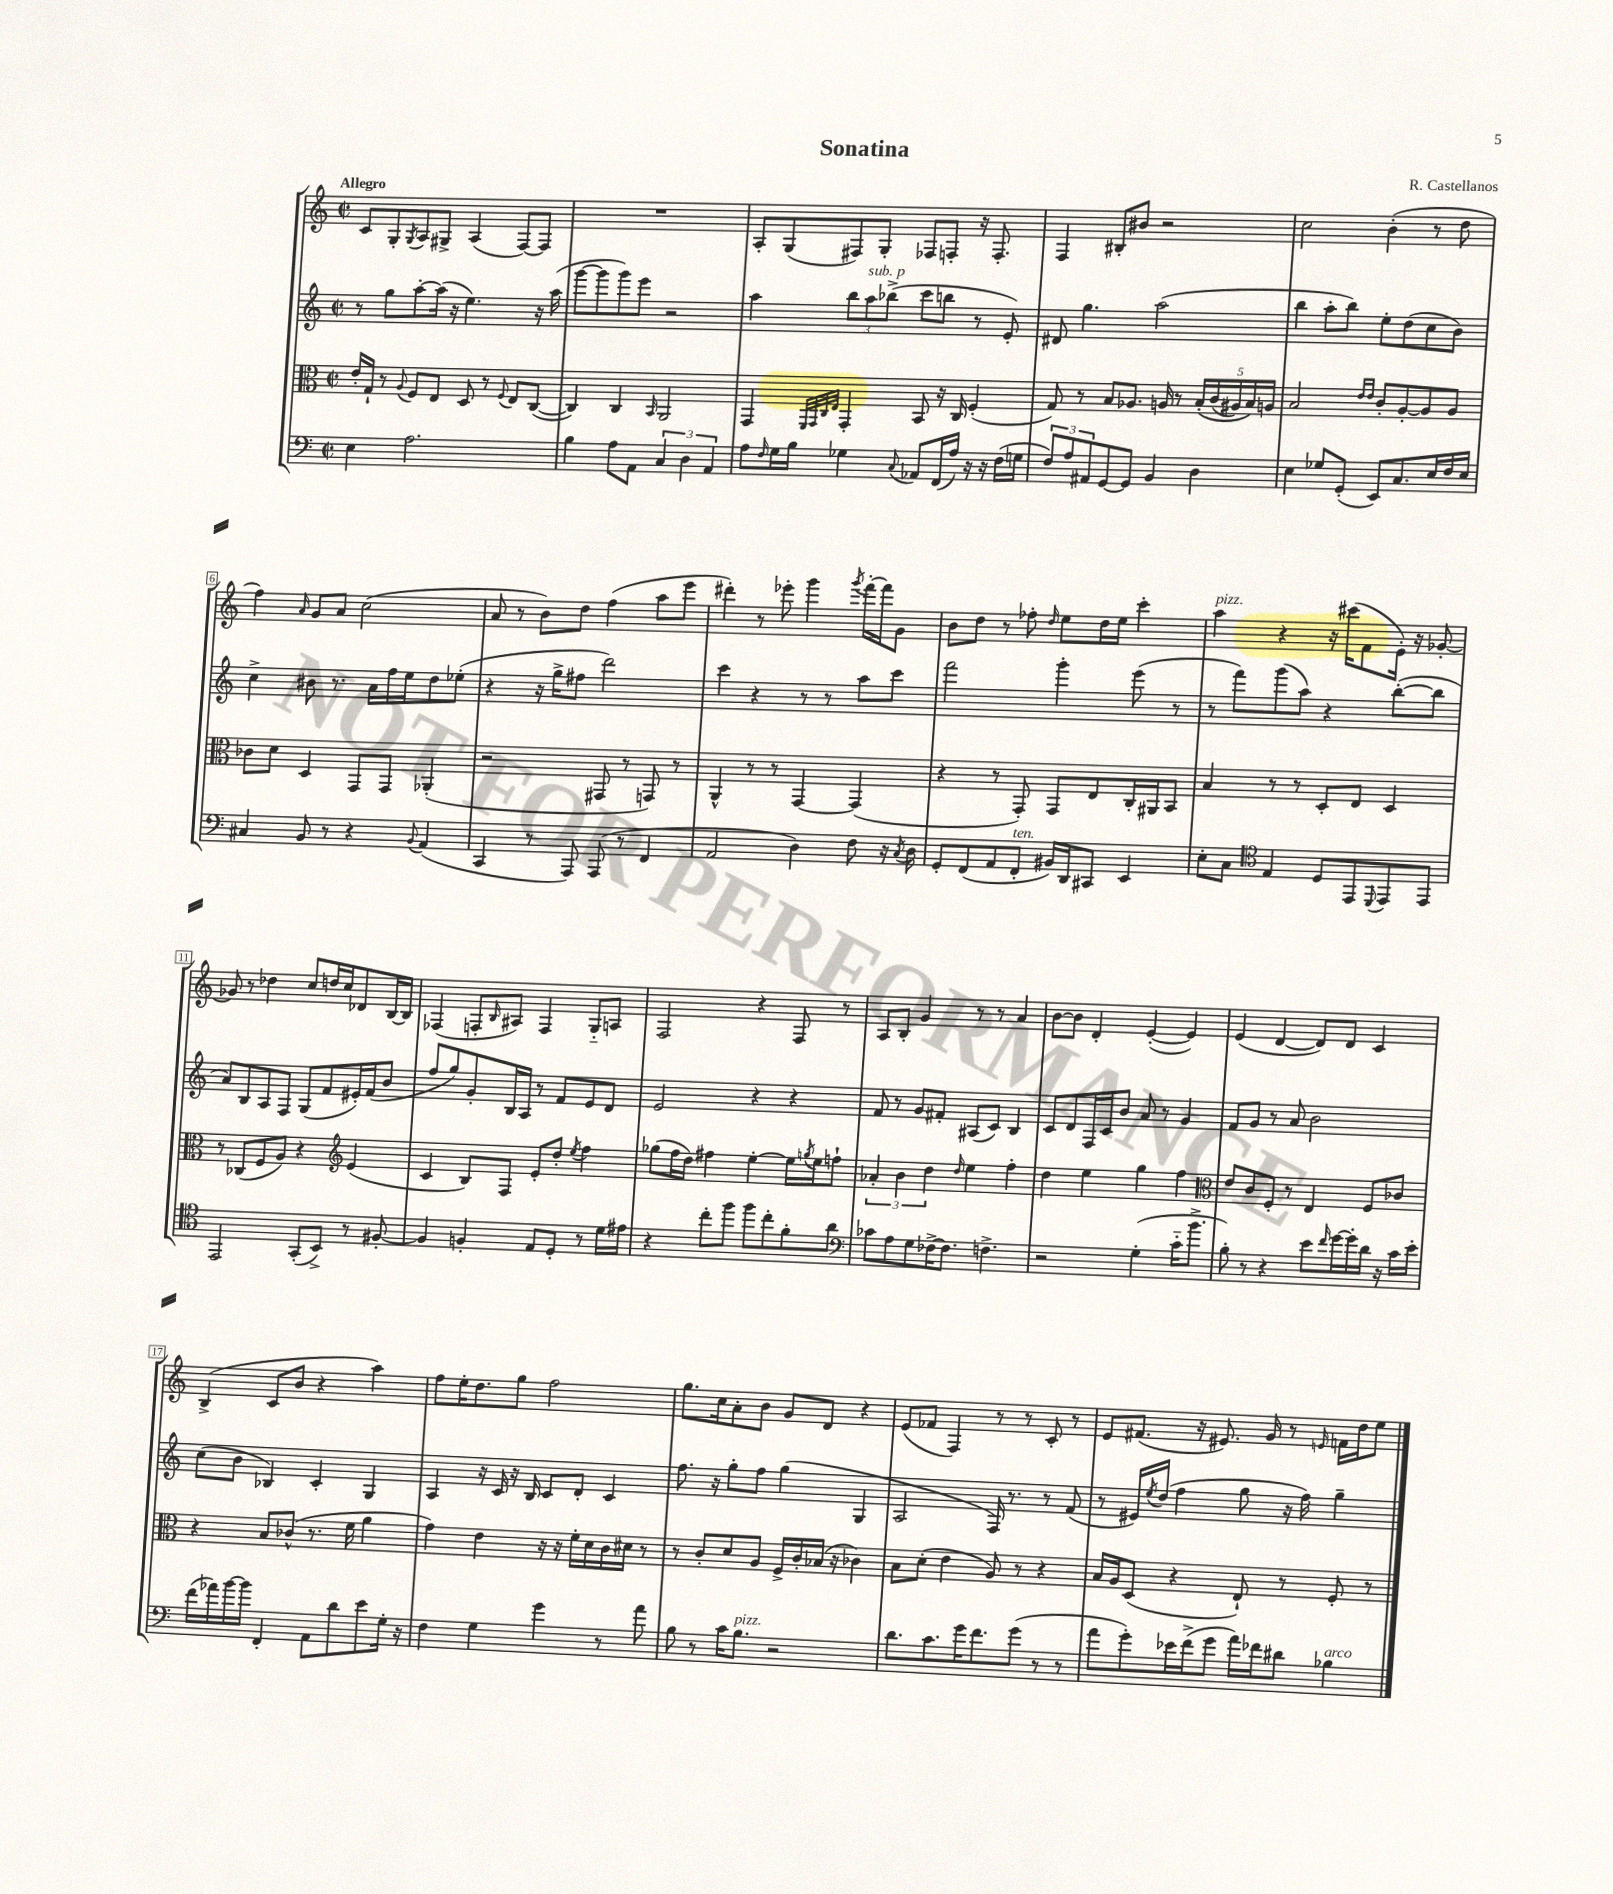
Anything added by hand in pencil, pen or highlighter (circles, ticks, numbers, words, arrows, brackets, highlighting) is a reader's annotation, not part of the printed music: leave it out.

**kern	**kern	**kern	**kern
*part4	*part3	*part2	*part1
*staff4	*staff3	*staff2	*staff1
*clefF4	*clefC3	*clefG2	*clefG2
*k[]	*k[]	*k[]	*k[]
*M2/2	*M2/2	*M2/2	*M2/2
*met(c|)	*met(c|)	*met(c|)	*met(c|)
=1	=1	=1	=1
!	!	!	!LO:TX:a:B:t=Allegro
4E\	16e'/LL	8r	8c/L
.	16G`/JJ	.	.
.	8r	8gg\L	8G'/
.	8qqA/	.	8qG/
2.A\	8F/L	[8aa'\	8A/
.	8E/J	(16aa\Jk]	8G#X^/J
.	.	16r	.
.	8D/	4.ee\)	(4A/
.	8r	.	.
.	8qqF/	.	.
.	8E/L	.	[8F/L)
.	([8C/J	16r	8F/J]
.	.	(16aa\	.
=2	=2	=2	=2
4B\	4C/])	[8ggg\L	1r
.	.	8ggg\]	.
8A\L	4C/	8ggg\)	.
8AA\J	.	8eee\J	.
.	16qqBB/	.	.
6C/	2AA/	2r	.
6D\	.	.	.
6AA/	.	.	.
=3	=3	=3	=3
8A\L	4GG/	4aa\	8A'/L
16qqF/	.	.	.
16G\L	.	.	(8G/
16B\JJ	.	.	.
.	32qqFF/LLL	.	.
.	32qqGG/	.	.
.	32qqC/	.	.
.	32qqE/JJJ	.	.
4G-X\	4GG'/	12bb\L	8F#X/)
!	!	!LO:TX:a:i:t=sub. p	!
.	.	12aa\	.
.	.	.	8G'/J
.	.	(12bb-X^\J	.
8qqC/	.	.	.
8AA-X/L	8BB/	8ccc\L	8F-X/L
(16FF/L	16r	8bbn\J	8Fn'/J
16A/JJ)	16C/	.	.
16r	(4F'/	8r	16r
16r	.	.	8.F'/
(16F\LL	.	8e'/)	.
16Gn\JJ	.	.	.
=4	=4	=4	=4
12F/L)	8G/)	8d#X/	4F/
12A/	.	.	.
.	8r	4.gg\	.
12AA#X/	.	.	.
[8GG/	8B/L	.	8B#X'/L
8GG/J]	8.A-X/J	.	8b#X/J
4BB/	.	(2aa\	2r
.	16An/	.	.
.	8r	.	.
4D\	(20B'/LL	.	.
.	(20c/	.	.
.	20A#X/)	.	.
.	20B/)	.	.
.	20An/JJ	.	.
=5	=5	=5	=5
4E\	2B/	4bb\	2cc\
8G-X/L	.	8aa'\L	.
(8GG'/J	.	8bb\J)	.
.	16qqe/LL	.	.
.	16qqe/JJ	.	.
8EE/L)	8c'/L	8ee'\L	(4b'\
8.C/	[8A'/	(8dd\	.
.	8A/]	8cc\	8r
16E/L	.	.	.
16F/	8A/J	8b\J)	8dd\
16E/JJ	.	.	.
!!LO:LB:g=z
=6	=6	=6	=6
4C#X/	8c-X\L	4cc^\	4ff\)
.	8d\J	.	.
.	.	.	16qqa/
8BB/	4D/	8b#X\	8g/L
8r	.	8.r	8a/J
4r	8GG/L	.	(2cc\
.	.	16a\LL	.
.	8GG/J	16ff\	.
.	.	16ee\J	.
8qqBB/	.	.	.
(4AA/	(4AA-X'/	8dd\	.
.	.	(8ee-X'\J	.
=7	=7	=7	=7
4CC/	2r	4r	8a/
.	.	.	8r
8r	.	16r	8b\L)
.	.	16gg^\KL	.
8AAA/)	.	8ff#X\J	8dd\J
(8AAA/	8GG#X/	2ddd\)	(4ff\
8r	8r	.	.
4FF/	8GGn/)	.	8aa\L
.	8r	.	8eee\J
=8	=8	=8	=8
2AA/	4AA^^/	4ccc\	4ddd#X'\)
.	8r	4r	8r
.	8r	.	8eee-X'\
4D\)	[4GG/	8r	4ggg\
.	.	8r	.
.	.	.	8qggg/
8F\	(4GG/]	8aa\L	[16fff'\LL
.	.	.	16fff\J]
16r	.	8ccc\J	8g\J
8qC/	.	.	.
16D\	.	.	.
=9	=9	=9	=9
8GG'/L	4r	2fff\	8b\L
(8FF/	.	.	8dd\J
8AA/	8r	.	8r
!LO:TX:a:i:t=ten.	!	!	!
8FF'/J	8GG'/)	.	8ff-X'\
.	.	.	16qqdd/
16BB#X/LL)	8GG/L	4ggg'\	8ee\L
16DD/J	.	.	.
8CC#X/J	8E/	.	16dd\L
.	.	.	16ee\JJ
4EE/	16C'/L	(8eee\	4ccc'\
.	16AA#X/J	.	.
.	8BB/J	8r	.
=10	=10	=10	=10
!	!	!	!LO:TX:a:i:t=pizz.
8E'\L	4B/	8r	4aa\
8C\J	.	8fff\L)	.
*clefC4	*	*	*
4E/	8r	(8ggg\	4r
.	8r	8aa\J)	.
8D/L	8D'/L	4r	16r
.	.	.	(16ccc#X\KL
8EE/	8E/J	.	8f\
8qqDD/	.	.	.
8EE/	4D/	([8bb'\L	16e'\Jk)
.	.	.	16r
8EE/J	.	8bb\J]	[8g-X'/
!!LO:LB:g=z
=11	=11	=11	=11
2EE/	8r	8a/L)	8g-X/]
.	(8C-X/L	8B/	8r
.	8F/	8A/	4dd-X\
.	8A/J)	8F/J	.
(8GG'/L	4r	(8G/L	8cc/L
8BB^/J)	.	8f/	16ddn/L
.	.	.	16cc/J
*	*clefG2	*	*
8r	(4e/	16e#X'/L)	8d-X/
.	.	(16f/J	.
[8F#X'/	.	8b/J	[16B/L
.	.	.	16B/JJ]
=12	=12	=12	=12
4F#/]	4c/	8ff/L	(4F-X/
.	.	8gg/)	.
4Fn'/	8B/L)	8g'/	8Fn'/L
.	.	.	16qqB/
.	8F/J	16B/L	8A#X/J)
.	.	16A/JJ	.
8E/L	8e'/L	8r	4F/
8D'/J	8dd'/J	8f/L	.
.	8qee/	.	.
8r	4ff\	8e/	8G/L
16d\LL	.	8d/J	8An/J
16e#X\JJ	.	.	.
=13	=13	=13	=13
4r	(8gg-X\L	2e/	2F/
.	16ff\L	.	.
.	16dd\JJ)	.	.
8cc'\L	4ff#X\	.	.
8ff\J	.	.	.
8ff\L	[4ee'\	4r	4r
8cc'\	.	.	.
8f'\	16ee\LL]	4r	8F/
.	8qggn/	.	.
.	16ee\J	.	.
8a\J	8ffn`\J	.	8r
=14	=14	=14	=14
*clefF4	*	*	*
8c-X\L	6a-X'/	8f/	8A/L
8A\	.	8r	8B'/J
.	6b\	.	.
8G\	.	8g/L	4g/
.	6dd\	.	.
[16F-X^\K	.	8f#X'/J	.
8.F-\J]	.	.	.
.	16qqdd/	.	.
.	4ee\	(8A#X/L	8r
4.Fn^\	.	8c/J)	8r
.	4ff'\	4B/	4a/
=15	=15	=15	=15
2r	4dd\	8c/L	[8b\L
.	.	8d/	8b\J]
.	4ee\	16F/L	4d'/
.	.	16c/J	.
.	.	8b/J	.
(4G'\	4gg\	8a/	([4e'/
.	.	8r	.
16c\KL	4ff\	4g/	4e/])
8.b^\J	.	.	.
=16	=16	=16	=16
*	*clefC3	*	*
8B'\)	8e/L	8f/L	(4e/
8r	8c/	8g/J	.
4r	8F'/J	8r	[4d/
.	8r	8a/	.
8e\L	4E/	2b\	8d/L])
16qqf/	.	.	.
[16g\L	.	.	8d/J
16g'\]	.	.	.
16d\JJ	8F/L	.	4c/
16r	.	.	.
16c\LL	8c-X/J	.	.
16e'\JJ	.	.	.
!!LO:LB:g=z
=17	=17	=17	=17
(16f\LL	4r	(8cc\L	(4B^/
16a-X\)	.	.	.
[16b\	.	8b\J	.
16b\JJ]	.	.	.
4FF'/	8B/L	4B-X/)	8c/L
.	(8c-X^^/J	.	8b/J
8AA\L	8.r	4c'/	4r
8d\	.	.	.
.	16f\	.	.
8e\	4a\	4G/	4aa\)
16G'\Jk	.	.	.
16r	.	.	.
=18	=18	=18	=18
4F\	4g\)	4A/	8ff\L
.	.	.	16ee'\K
.	.	.	8.dd\
4G\	4e\	16r	.
.	.	16c/	.
.	.	16r	8gg\J
.	.	16B/	.
4g\	16r	8c/L	2ff\
.	16r	.	.
.	16f'\LL	8d'/J	.
.	16d\	.	.
8r	16c\	4c/	.
.	16d#X\JJ	.	.
8a\	8r	.	.
=19	=19	=19	=19
8B\	8r	8.ff\	8.gg\L
8r	8c'/L	.	.
.	.	16r	16cc\k
16c\KL	8d/	8gg'\L	8a'\
!LO:TX:a:i:t=pizz.	!	!	!
8.B\J	.	.	.
.	8A/J	8ff\J	8b\J
2r	16F^/LL	(4gg\	8g/L
.	16c'/	.	.
.	(16B-X/JJ	.	8d/J
.	16r	.	.
.	4c-X\)	4G/	4r
=20	=20	=20	=20
8.d\L	8B\L	2A/	(8e/L
.	(8d'\J	.	8f-X/J
8.c\	.	.	.
.	4e\	.	4F/)
16g\K	.	.	.
8.f\	.	.	.
.	8A/)	16F/)	8r
.	.	8.r	.
(8g\J	8r	.	8r
8r	4r	8r	8c'/
8r	.	(8f/	8r
=21	=21	=21	=21
8a\L	16B/LL	8r	8e/L
.	16A/J	.	.
8g'\)	(8D/J	16e#X/LL)	(8.f#X/J
.	.	8qee/	.
.	.	(16dd/JJ	.
16e-X\L	4r	4ff\	.
(16f^\J	.	.	16r
8g\J	.	.	8.e#X/)
16a\LL)	8E`/)	8gg\	.
16f-X\J	.	.	16g/
8d#X\J	8r	16r	8r
.	.	16ff\)	.
.	.	.	16qqen/
!LO:TX:a:i:t=arco	!	!	!
4B-X\	8F'/	4gg~\	16fn\LL
.	.	.	16dd\J
.	8r	.	8ee\J
==	==	==	==
*-	*-	*-	*-
